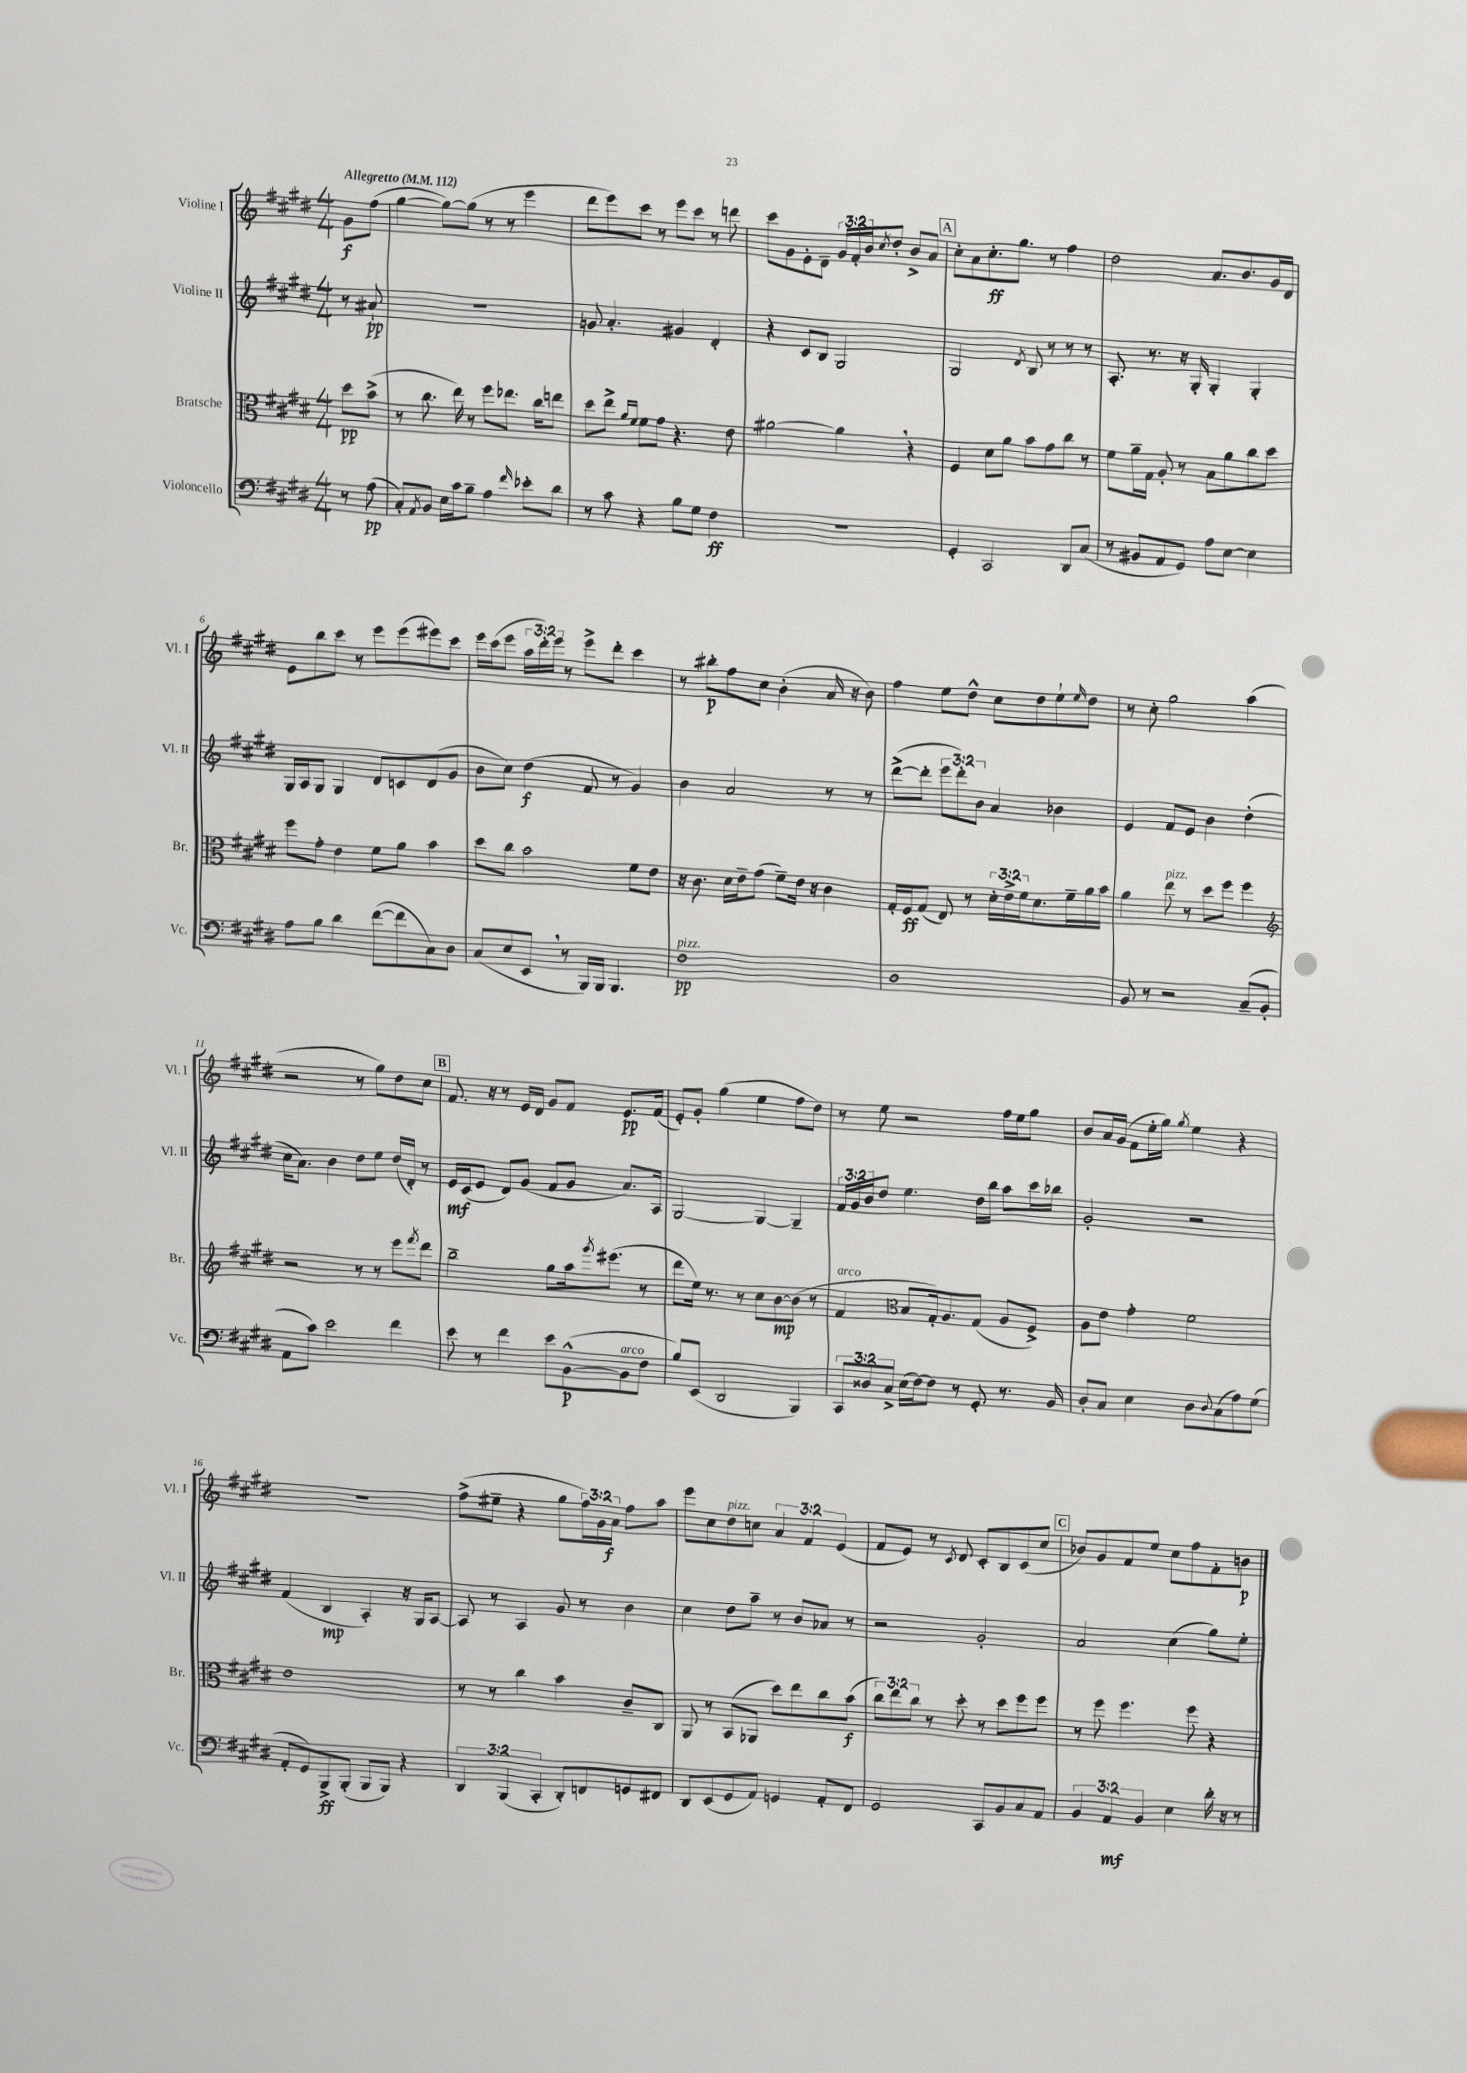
<<
\new StaffGroup <<
\new Staff = "s0" \with { instrumentName = "Violine I" shortInstrumentName = "Vl. I" } {
    \clef treble \key e \major \numericTimeSignature \time 4/4 \override Staff.TupletNumber.text = #tuplet-number::calc-fraction-text \partial 4 \tempo "Allegretto" 4 = 112
    gis'8\f fis''8( |
    gis''4~ gis''8~) gis''8( r8 r8 e'''4 |
    dis'''8 e'''8) cis'''8 r8 e'''8 cis'''8 r8 d'''8 |
    cis'''8 gis'8 e'8-. dis'8-- \tuplet 3/2 { gis'16 fis'16-. b'16 } \acciaccatura { cis''8 } dis''8-. b'8-> a'8 |
    \mark \markup { \box "A" } cis''8-. a'8 cis''8.-.\ff gis''8. r8 fis''4 |
    dis''2 a'8. b'8. gis'16 dis'16 |
    e'8 b''8 cis'''8 r8 e'''8 e'''8( eis'''8) cis'''8 |
    e'''16 cis'''16( e'''8 \tuplet 3/2 { a''16 dis'''16-.) e'''16 } r8 e'''8-> dis'''8-. cis'''4 |
    r8 bis''8-.\p fis''8 cis''8 b'4-.( a'16 r16 b'8) |
    fis''4 e''8 dis''8-^ cis''8 dis''8 e''8-! \grace { e''16 } dis''8 |
    r8 cis''8-. gis''2 a''4( |
    r2 r8 gis''8) dis''8 cis''8 |
    \mark \markup { \box "B" } fis'8. r16 r8 e'16 dis'16 gis'8 fis'8 e'8.\pp fis'16( |
    e'8-.) gis'8-. gis''4( e''4 fis''8 dis''8) |
    r8 e''8 r2 fis''16 e''16 gis''8 |
    b'8 a'16 gis'16( fis'8 e''16-. gis''16) \acciaccatura { gis''8 } e''4 r4 |
    R1 |
    fis''8->( eis''8-- r4 gis''8 \tuplet 3/2 { fis''16) gis'16 a'16\f } fis''8 a''8 |
    e'''8 cis''8 dis''8^\markup { \italic "pizz." } c''8 \tuplet 3/2 { a'4 fis'4 e'4( } |
    fis'8 e'8) r8 \acciaccatura { cis'8 } dis'8 cis'8-. b8 cis'8( cis''8 |
    \mark \markup { \box "C" } bes'8) gis'8 fis'8 e''8 cis''8 fis''8 fis'8-. b'8\p \bar "|." |
}
\new Staff = "s1" \with { instrumentName = "Violine II" shortInstrumentName = "Vl. II" } {
    \clef treble \key e \major \numericTimeSignature \time 4/4 \override Staff.TupletNumber.text = #tuplet-number::calc-fraction-text \partial 4
    r8 ais'8-!\pp |
    r1 |
    g'8 a'4.-. gis'4 dis'4-. |
    r4 cis'8 b8 gis2 |
    \mark \markup { \box "A" } gis2 \acciaccatura { dis'8 } b8 r8 r8 r8 |
    a8.-. r8. r16 gis16-. gis4-. gis4-. |
    gis16 a16 gis8 gis4 dis'8 c'8 dis'8( gis'8 |
    b'8 cis''8) dis''4\f( fis'8 r8 gis'4) |
    b'4 a'2 r8 r8 |
    dis'''8~->( dis'''8-. \tuplet 3/2 { e'''8 dis'''8-.) b'8 } a'4 bes'4 |
    e'4 fis'8 e'8 b'4 dis''4-.( |
    cis''16 a'8.) b'4 dis''8 e''8 dis''16( dis'16-.) r8 |
    \mark \markup { \box "B" } e'16\mf cis'16( e'8 dis'8) gis'8( fis'8 gis'8 a'8.) a16 |
    gis2~ gis4~ gis4-- |
    \tuplet 3/2 { fis'16 gis'16 b'16 } dis''8 e''4. dis''16 b''16 a''8 cis'''16 bes''16 |
    gis'2-. r2 |
    fis'4( b4\mp a4-.) r16 gis16 a8~ |
    a8 r8 a4 gis'8 r8 b'4 |
    cis''4 dis''8 a''8-- r8 b'8 aes'8 r8 |
    r2 gis'2-. |
    \mark \markup { \box "C" } a'2 cis''4( gis''8) e''8-. \bar "|." |
}
\new Staff = "s2" \with { instrumentName = "Bratsche" shortInstrumentName = "Br." } {
    \clef alto \key e \major \numericTimeSignature \time 4/4 \override Staff.TupletNumber.text = #tuplet-number::calc-fraction-text \partial 4
    dis''8\pp b'8->( |
    r8 cis''8. e''16) r8 fis''8 ees''8. cis''16 e''8 |
    dis''8 e''8-> \grace { a'16 fis'16 } fis'8 gis'8 r4. e'8 |
    ais'2~ ais'4 \breathe r4 |
    \mark \markup { \box "A" } fis4 dis'8 a'8 b'8 gis'8 cis''8 r8 |
    fis'8 a'16-- gis16 a8-. r8 b8 a'8 cis''8 dis''8 |
    fis''8 gis'8-. e'4 fis'8 a'8 b'4 |
    dis''8 cis''8 b'2 fis'8 e'8 |
    r16 cis'8. dis'16 e'16-- gis'8( fis'8--) e'16 r16 cis'4 |
    gis16-. fis16\ff gis8( e8) r8 \tuplet 3/2 { dis'16-. e'16-> fis'16 } dis'8. fis'16-- a'16 b'16 |
    a'4 e''8^\markup { \italic "pizz." } r8 dis''8 fis''8 fis''4 |
    \clef treble r2 r8 r8 e'''8 \acciaccatura { fis'''8 } dis'''8 |
    \mark \markup { \box "B" } b''2-- gis''8 a''16 \acciaccatura { gis'''8 } eis'''8.( r8 |
    dis'''8 e''16) r8. r8 cis''8 b'8~\mp b'8( r8 |
    fis'4^\markup { \italic "arco" } \clef alto b8 gis16-.) a8. gis8( a8 fis8->) |
    a8 e'8 gis'4-. fis'2 |
    e'1 |
    r8 r8 cis''4 b'4 cis'8-- cis8 |
    a,8 r8 b,8( aes,8 dis''8) e''8 cis''8 b'8\f( |
    \tuplet 3/2 { cis''8) e''8 cis''8 } r8 dis''8-. r8 dis''8 fis''8 fis''8 |
    \mark \markup { \box "C" } r8 fis''8 fis''4. fis''8 r4 \bar "|." |
}
\new Staff = "s3" \with { instrumentName = "Violoncello" shortInstrumentName = "Vc." } {
    \clef bass \key e \major \numericTimeSignature \time 4/4 \override Staff.TupletNumber.text = #tuplet-number::calc-fraction-text \partial 4
    r8 a8\pp( |
    cis8-.) \acciaccatura { a,8 } b,8 e16 cis'16 b8-- a4 \grace { fis'16 } ees'8-. dis'8 |
    r8 cis'8 r4 b8 gis8 fis4\ff |
    R1 |
    \mark \markup { \box "A" } gis,4-. cis,2 dis,8 cis8( |
    r8 bis,8 a,8 gis,8) a8 e8~ e4 |
    a8 b8 dis'4 fis'8~( fis'8 cis8) dis8 |
    cis8( e8 e,8 \breathe r8 b,,16) b,,16 b,,4. |
    fis1\pp^\markup { \italic "pizz." } |
    dis1 |
    b,8 r8 r2 cis8--( b,8-. |
    a,8 cis'8) e'2 fis'4 |
    \mark \markup { \box "B" } e'8 r8 fis'4 e'8 b,8~-^\p( b,8^\markup { \italic "arco" } fis8 |
    b8) e,8( dis,2 b,,4) |
    \tuplet 3/2 { cis,8 disis8 cis8-> } e16( fis16~) fis8 r8 gis,8-. r8. b,16 |
    dis8-. cis8 e4 dis8 \appoggiatura { dis8 } cis8( a8) gis8( |
    a,8-. gis,8) b,,8->\ff b,,8-.( b,,8 b,,8) r4 |
    \tuplet 3/2 { dis,4 b,,4( cis,4-. } dis,8-.) f,8 g,8 fis,8 |
    dis,8 e,8( gis,8 a,8) g,4 a,8-. fis,8 |
    gis,2 cis,8 b,8 cis8 a,8 |
    \mark \markup { \box "C" } \tuplet 3/2 { b,4 a,4\mf b,4 } e4 dis'16-. r16 r8 \bar "|." |
}
>>
>>
